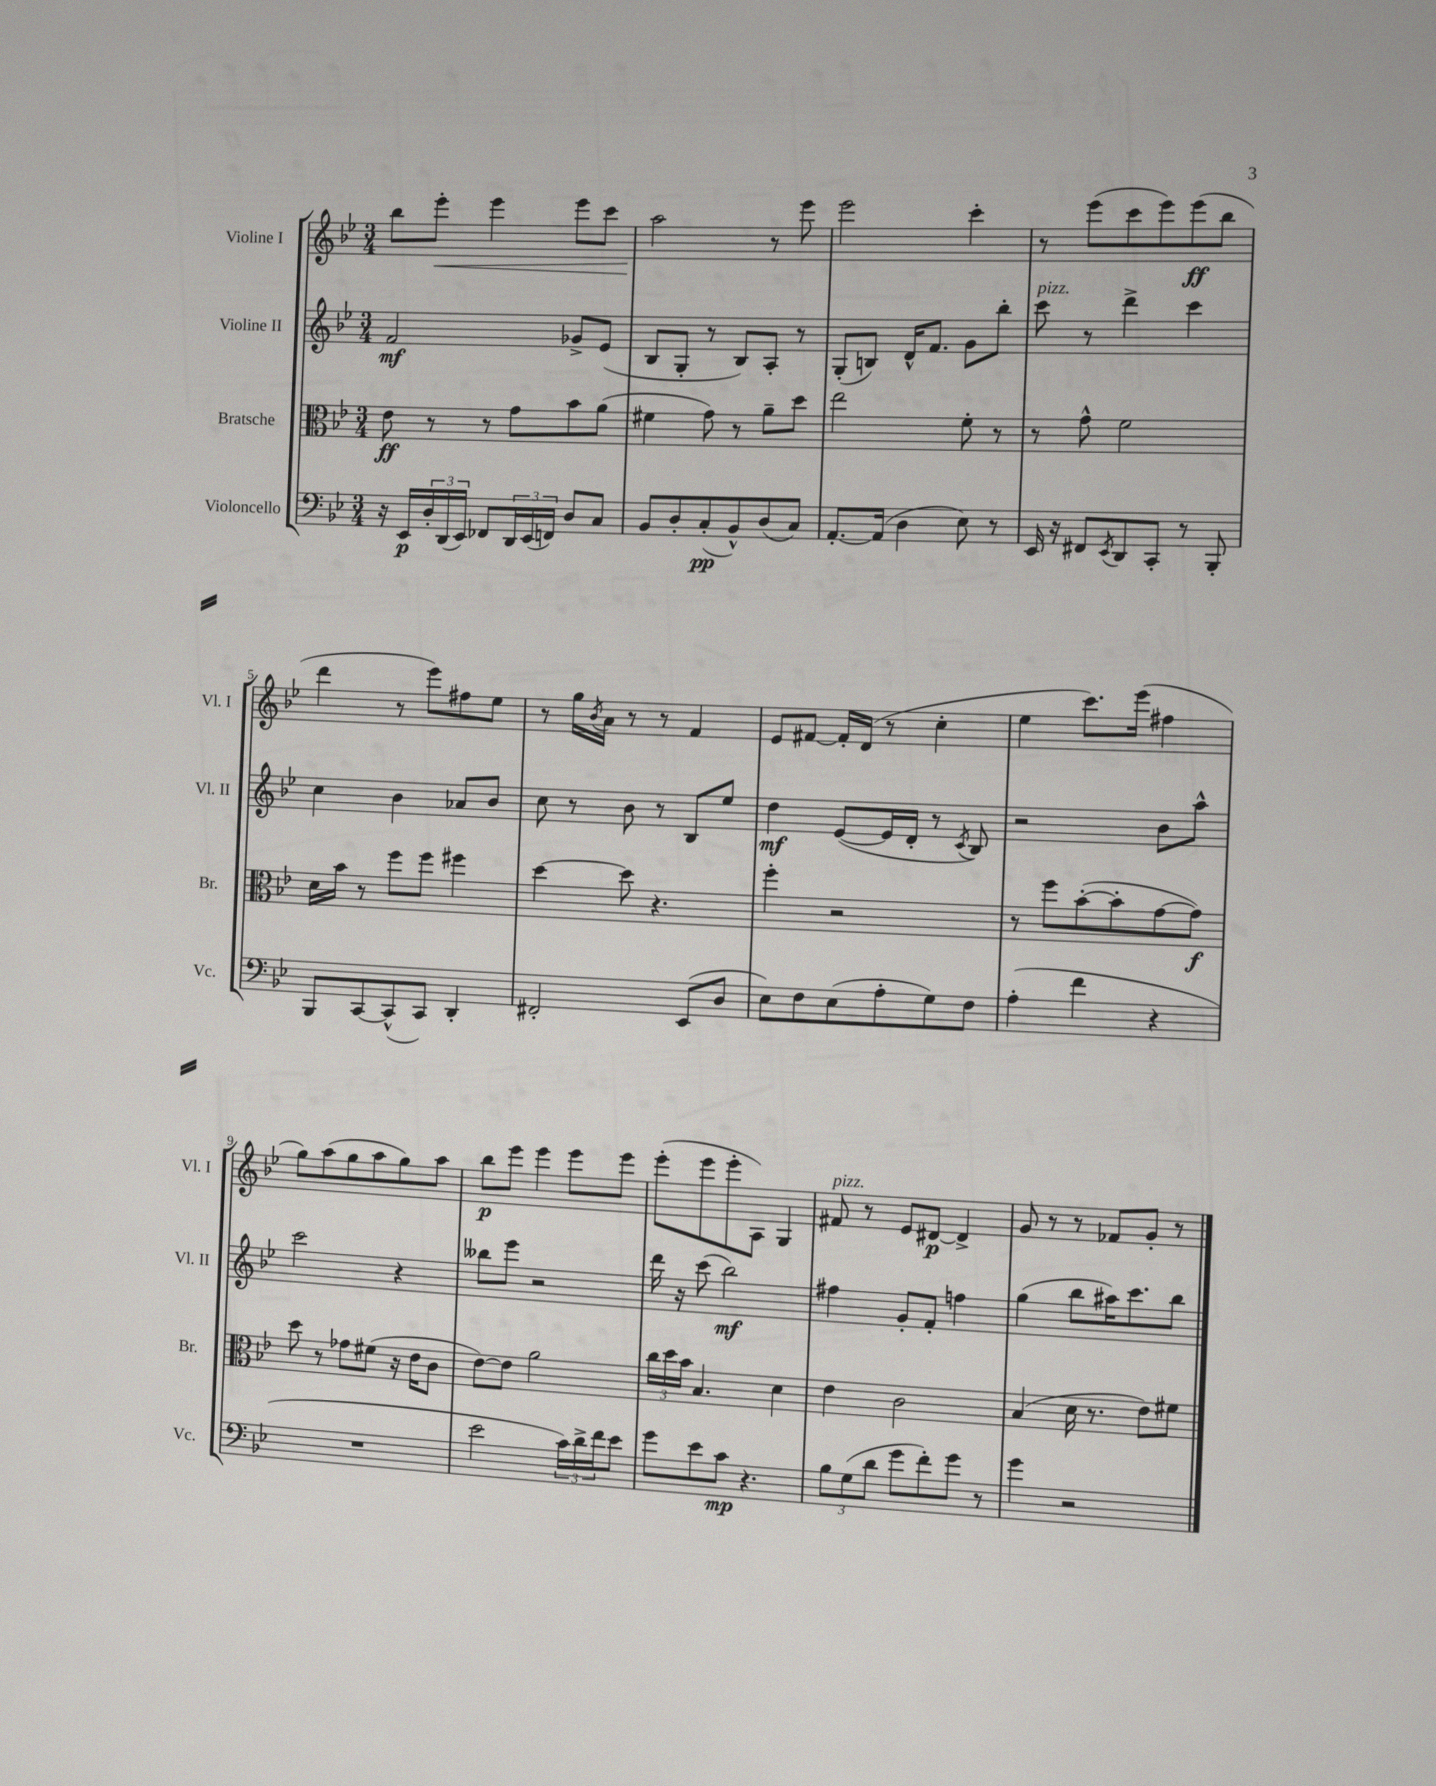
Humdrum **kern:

**kern	**kern	**kern	**kern
*staff4	*staff3	*staff2	*staff1
*clefF4	*clefC3	*clefG2	*clefG2
*k[b-e-]	*k[b-e-]	*k[b-e-]	*k[b-e-]
*M3/4	*M3/4	*M3/4	*M3/4
16r	8e-\	2f/	8bb-\L
16EE-/LL	.	.	.
24D'/	8r	.	8eee-'\J
(24DD/	.	.	.
24EE-/JJ)	.	.	.
8FF-/L	8r	.	4eee-\
24DD/L	8g\L	.	.
(24EE-/	.	.	.
24FF/JJ)	.	.	.
8D/L	8b-\	8g-^/L	8eee-\L
8C/J	(8a\J	(8e-/J	8ccc\J
=	=	=	=
8BB-/L	4f#\	8B-/L	2aa\
8D'/	.	8G'/J	.
(8C'/	8g\)	8r	.
8BB-^^/)	8r	8B-/L)	.
(8D/	8a~\L	8A'/J	8r
8C/J)	8dd\J	8r	8eee-\
=	=	=	=
[8.AA'/L	2ee-\	(8G'/L	2eee-\
.	.	8B/J)	.
(16AA/]Jk	.	.	.
4D\	.	16d^^/LK	.
.	.	8.f/J	.
8E-\)	8f'\	8g\L	4ccc'\
8r	8r	8bb-'\J	.
=	=	=	=
16EE-/	8r	8ccc\	8r
16r	.	.	.
8FF#/L	8g^^\	8r	(8eee-\L
8qEE-/	.	.	.
8DD/	2f\	4ddd^\	8ccc\
8CC'/J	.	.	8eee-\)
8r	.	4ccc\	(8eee-\
8BBB-'/	.	.	8bb-\J
=	=	=	=
8BBB-/L	16d\LL	4cc\	4ddd\
.	16b-\JJ	.	.
[8CC/	8r	.	.
(8CC^^/]	8ff\L	4b-\	8r
8CC/J)	8ff\J	.	8eee-\L)
4DD'/	4ff#\	8a-/L	8ff#\
.	.	8b-/J	8ee-\J
=	=	=	=
2FF#'/	[4dd\	8cc\	8r
.	.	8r	16gg\LL
.	.	.	8qb-/
.	.	.	16a\JJ
.	8dd\]	8b-\	8r
.	4.r	8r	8r
(8EE-/L	.	8B-/L	4f/
8D/J	.	8ee-/J	.
=	=	=	=
8E-\L)	4ff'\	4dd\	8e-/L
8F\	.	.	[8f#/J
(8E-\	2r	([8e-/L	16f#'/]LL
.	.	.	(16d/JJ
8A'\	.	16e-/]L	8r
.	.	16d'/JJ	.
8G\)	.	8r	4cc'\
.	.	8qc/	.
8F\J	.	8B-/)	.
=	=	=	=
(4A'\	8r	2r	4ee-\
.	8ff\L	.	.
4f\	([8b-'\	.	8.ccc\L)
.	8b-'\]	.	.
.	.	.	(16eee-\Jk
4r	[8g\	8b-\L	4ff#\
.	8g\]J)	8aa^^\J	.
=	=	=	=
2.r	8dd\	2ccc\	8gg\L)
.	8r	.	(8aa\
.	8g-\L	.	8gg\
.	(8f#\J	.	8aa\
.	16r	4r	8gg\)
.	16e-\LK	.	.
.	8c\J	.	8aa\J
=	=	=	=
2e-\	[8e-\L)	8bb--\L	8bb-\L
.	8e-\]J	8eee-\J	8eee-\J
.	2a\	2r	4eee-\
24c\LL)	.	.	8eee-\L
24d^\	.	.	.
24f\J	.	.	.
8e-\J	.	.	8eee-\J
=	=	=	=
8g\L	24cc\LL	16ddd\	(8eee-'\L
.	24dd\	.	.
.	.	16r	.
.	24b-\JJ	.	.
8e-\	4.B-/	(8ccc\	8eee-\
8c\J	.	2bb-\)	8eee-'\
4.r	.	.	8A\J)
.	4d\	.	4G/
=	=	=	=
12B-\L	4e-\	4ff#\	8f#/
(12G\	.	.	.
.	.	.	8r
12d\J	.	.	.
8g\L	2c\	8g'/L	8e-/L
8f'\)	.	8f'/J	[8d#/J
8g\J	.	4ff\	4d#^/]
8r	.	.	.
=	=	=	=
4g\	(4B-/	(4gg\	8g/
.	.	.	8r
2r	16d\	8bb-\L	8r
.	8.r	.	.
.	.	16aa#\K)	8f-/L
.	.	8.ccc\	.
.	8e-\L)	.	8g'/J
.	8f#\J	8bb-\J	8r
==	==	==	==
*-	*-	*-	*-
